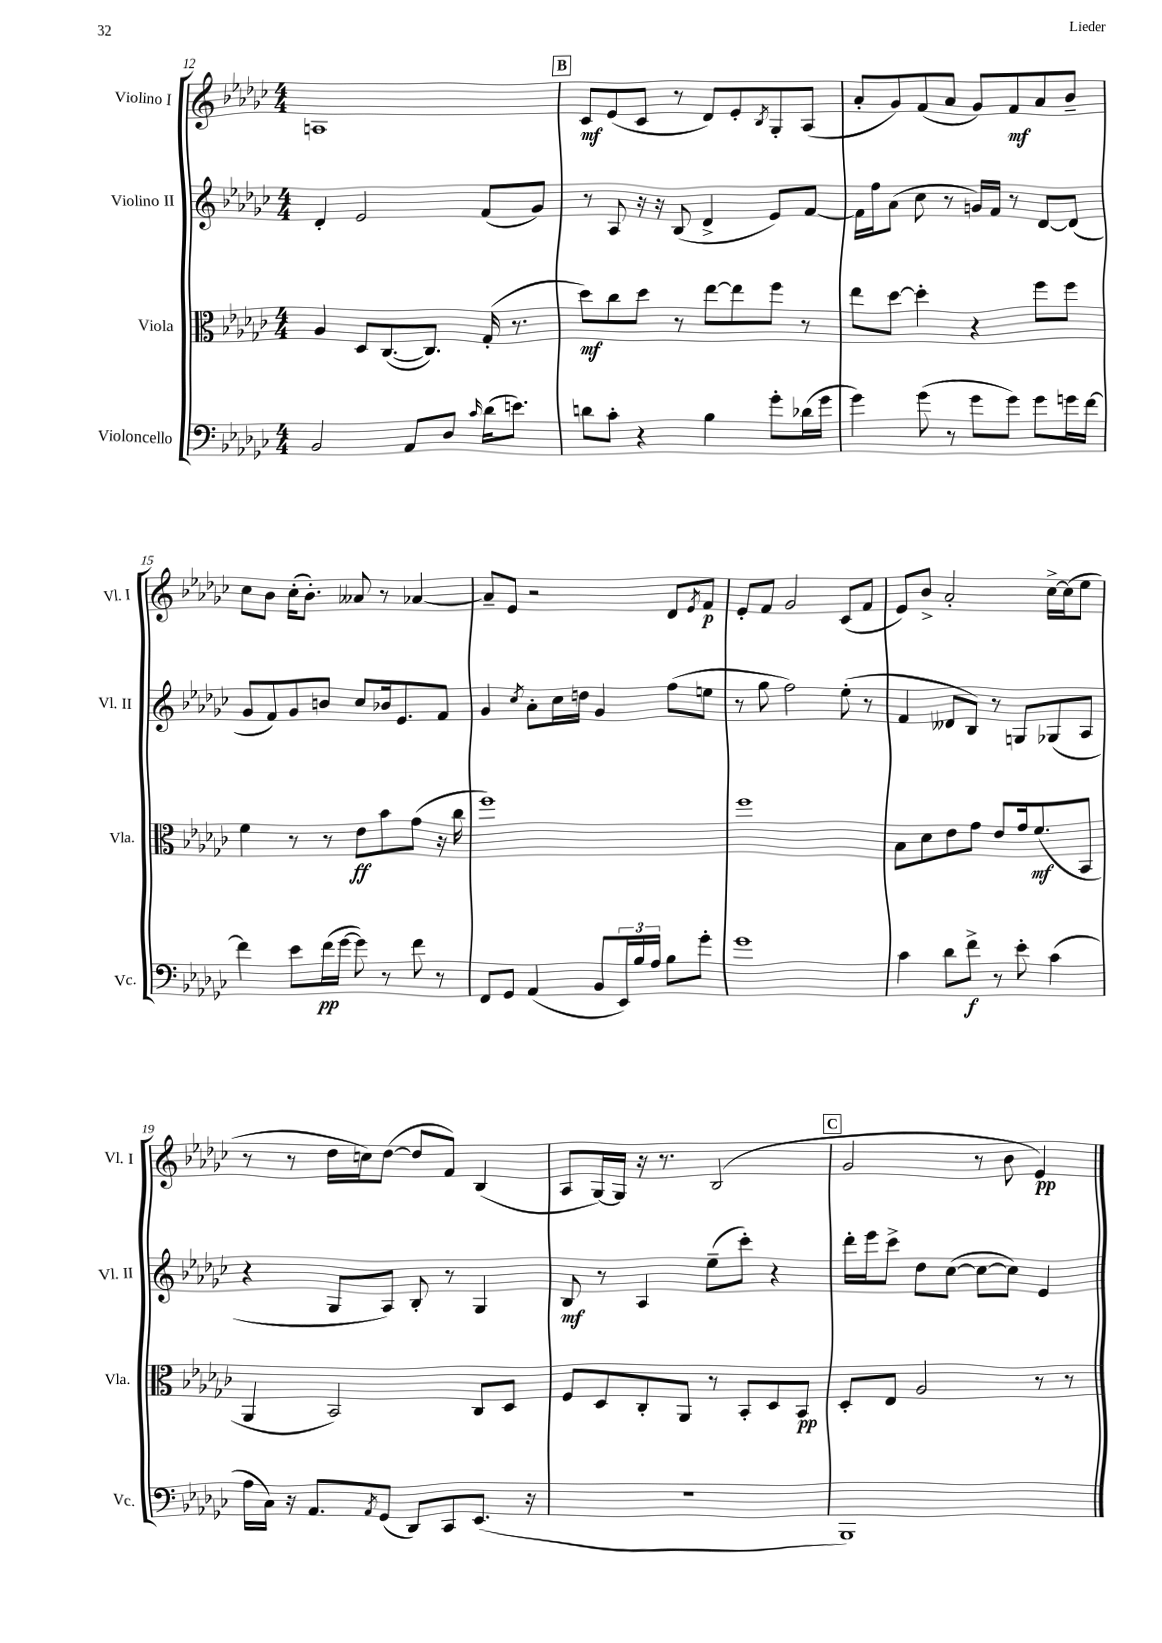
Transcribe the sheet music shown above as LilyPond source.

<<
\new StaffGroup <<
\new Staff = "s0" \with { instrumentName = "Violino I" shortInstrumentName = "Vl. I" } {
    \clef treble \key ges \major \numericTimeSignature \time 4/4
    a1 |
    \mark \markup { \box "B" } ces'8\mf ees'8( ces'8 r8 des'8) ees'8-. \acciaccatura { bes8 } ges8-. aes8( |
    aes'8-. ges'8) f'8( aes'8 ges'8) f'8\mf aes'8 bes'8-- |
    ces''8 bes'8 ces''16-.( bes'8.-.) aeses'8 r8 aes'4~ |
    aes'8-- ees'8 r2 des'8 \acciaccatura { ees'8 } f'8\p |
    ees'8-. f'8 ges'2 ces'8( f'8 |
    ees'8) bes'8-> aes'2-. ces''16~-> ces''16( ees''8 |
    r8 r8 des''16 c''16) des''8~( des''8 f'8) bes4( |
    aes8 ges16~) ges16 r16 r8. bes2( |
    \mark \markup { \box "C" } ges'2 r8 bes'8 ees'4\pp) \bar "|." |
}
\new Staff = "s1" \with { instrumentName = "Violino II" shortInstrumentName = "Vl. II" } {
    \clef treble \key ges \major \numericTimeSignature \time 4/4
    des'4-. ees'2 f'8( ges'8) |
    \mark \markup { \box "B" } r8 aes8 r16 r16 bes8( des'4-> ees'8) f'8~ |
    f'16 f''16 aes'8( ces''8 r8 g'16) f'16 r8 des'8~ des'8( |
    ges'8 f'8) ges'8 b'8 ces''8 bes'16 ees'8. f'8 |
    ges'4 \acciaccatura { ces''8 } aes'8-. ces''16 d''16 ges'4 f''8( e''8 |
    r8 ges''8 f''2) ees''8-.( r8 |
    f'4 deses'8 bes8) r8 g8 ges8( aes8 |
    r4 ges8 aes8) bes8-. r8 ges4 |
    bes8\mf r8 aes4 ees''8--( ces'''8-.) r4 |
    \mark \markup { \box "C" } des'''16-. ees'''16 ces'''8-> des''8 ces''8~( ces''8~ ces''8) ees'4 \bar "|." |
}
\new Staff = "s2" \with { instrumentName = "Viola" shortInstrumentName = "Vla." } {
    \clef alto \key ges \major \numericTimeSignature \time 4/4
    aes4 des8 ces8.~( ces8.) ges16-.( r8. |
    \mark \markup { \box "B" } des''8\mf) ces''8 des''8 r8 ees''8~ ees''8 f''8 r8 |
    ees''8 des''8~ des''4-. r4 f''8 f''8 |
    f'4 r8 r8 ees'8\ff bes'8 ges'8( r16 ces''16 |
    f''1) |
    f''1 |
    bes8 des'8 ees'8 ges'8 ees'8 ges'16 f'8.\mf( bes,8 |
    aes,4 bes,2) ces8 des8 |
    f8 des8 ces8-. aes,8 r8 bes,8-. des8 bes,8\pp |
    \mark \markup { \box "C" } des8-. ees8 aes2 r8 r8 \bar "|." |
}
\new Staff = "s3" \with { instrumentName = "Violoncello" shortInstrumentName = "Vc." } {
    \clef bass \key ges \major \numericTimeSignature \time 4/4
    bes,2 aes,8 des8 \grace { ces'16 } des'16( e'8.) |
    \mark \markup { \box "B" } d'8 ces'8-. r4 bes4 ges'8-. des'16( ges'16 |
    ges'4) ges'8( r8 ges'8 ges'8) ges'8 g'16 f'16~ |
    f'4 ees'8 f'16\pp( ges'16~ ges'8) r8 f'8 r8 |
    f,8 ges,8 aes,4( bes,8 \tuplet 3/2 { ees,16) bes16 aes16 } bes8 ges'8-. |
    ges'1 |
    ces'4 des'8 f'8->\f r8 ees'8-. ces'4( |
    aes16 ces16) r16 aes,8. \acciaccatura { aes,8 } ges,8( des,8) ces,8 ees,8.( r16 |
    r1 |
    \mark \markup { \box "C" } bes,,1) \bar "|." |
}
>>
>>
\layout { \context { \Score currentBarNumber = #12 } }
